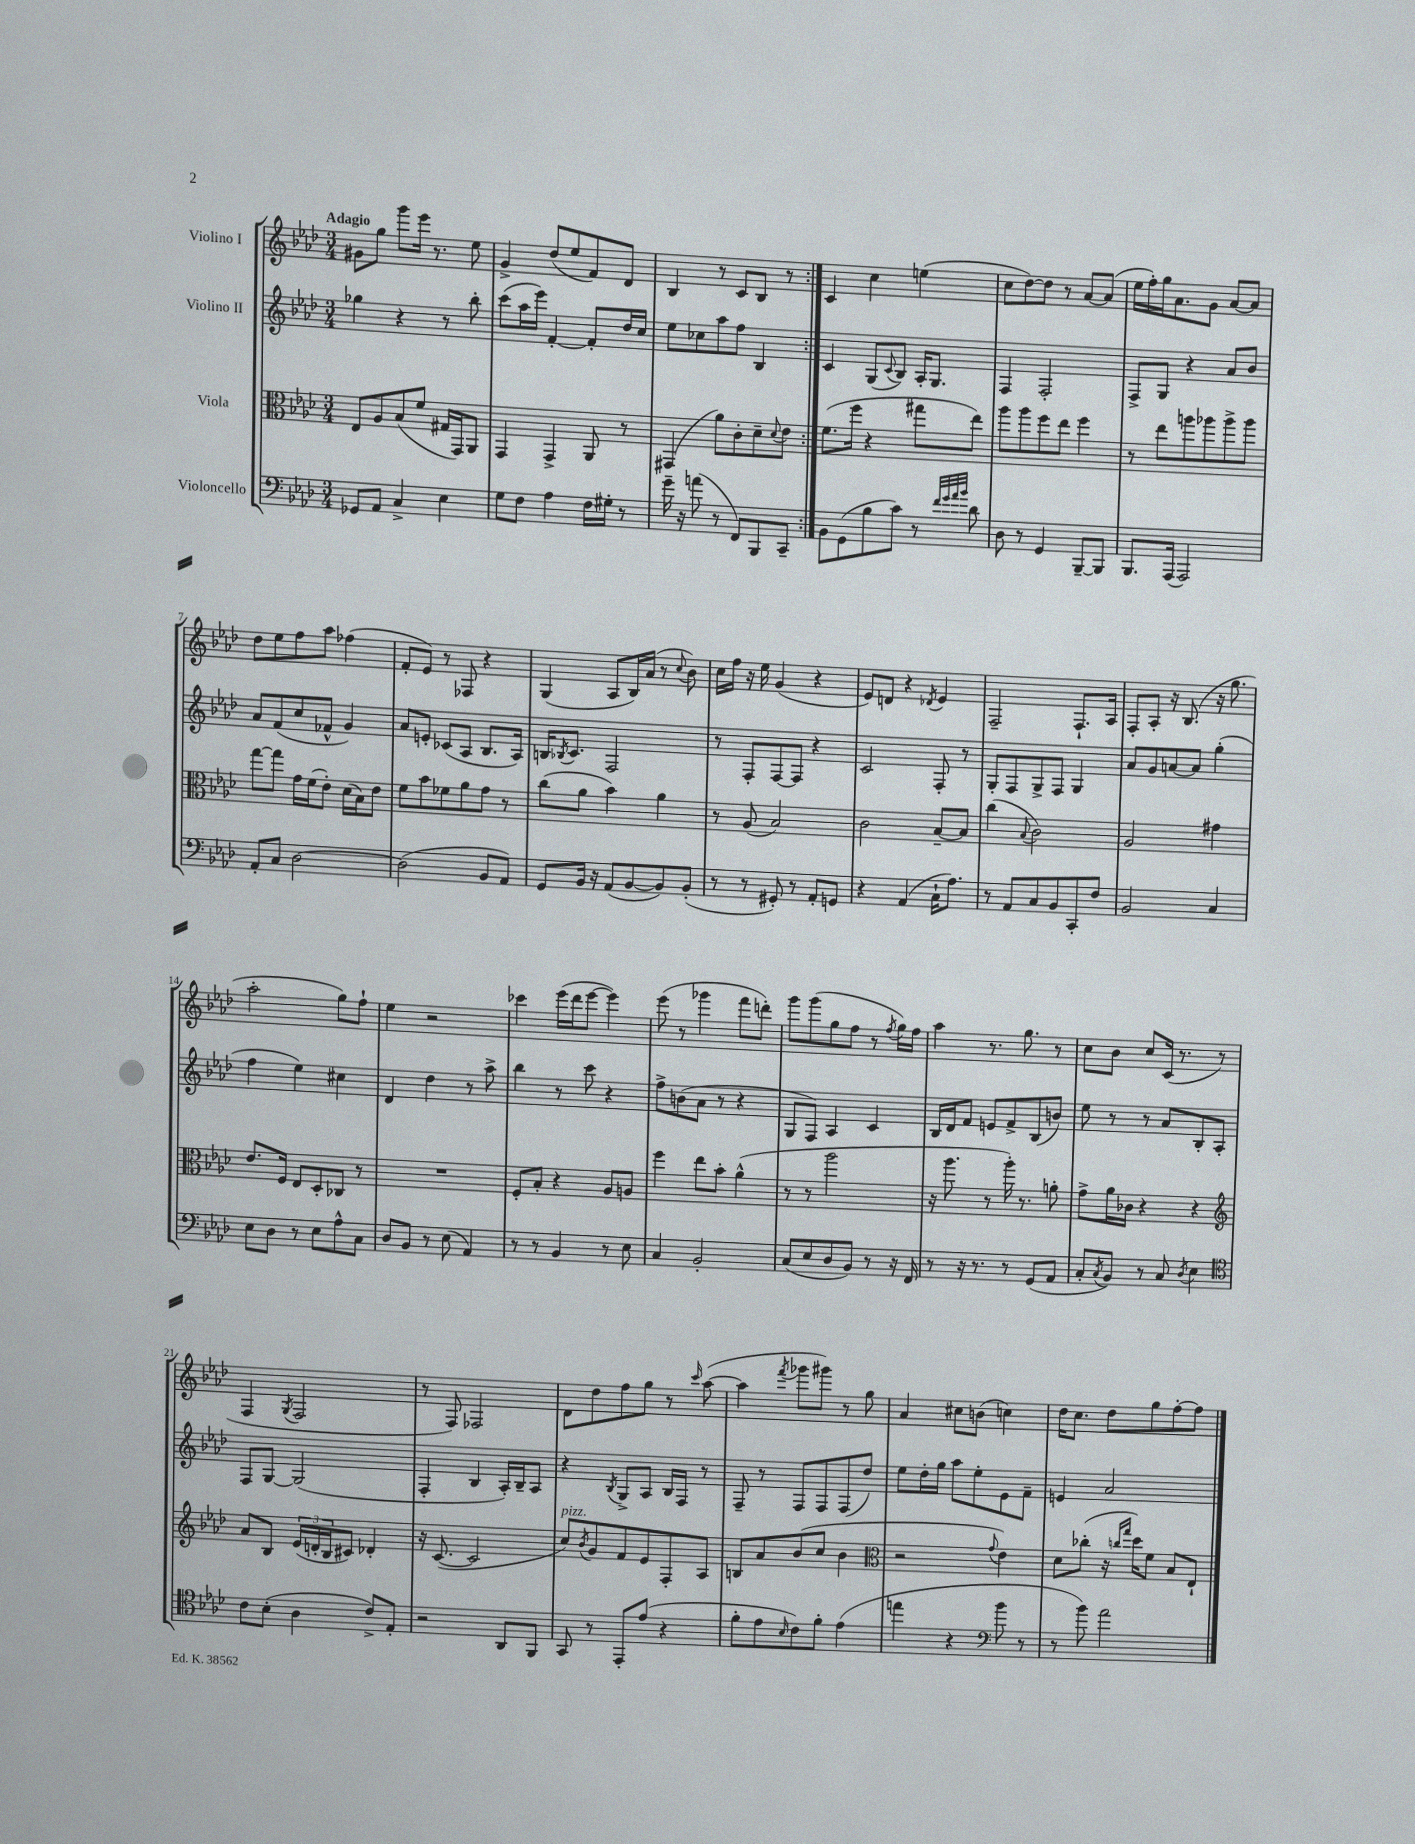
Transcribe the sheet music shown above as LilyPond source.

<<
\new StaffGroup <<
\new Staff = "s0" \with { instrumentName = "Violino I" } {
    \clef treble \key aes \major \numericTimeSignature \time 3/4 \tempo "Adagio"
    \repeat volta 2 { gis'8 g''8 g'''8 ees'''16 r8. ees''8 |
    g'4-> des''8( ees''8 f'8) des'8 |
    bes4 r8 c'8 bes8 r8 | }
    c'4 c''4 e''4( |
    c''8 des''8~) des''8 r8 aes'8~ aes'8( |
    ees''16 f''16-.) g''16 aes'8. g'8 aes'8~ aes'8 |
    des''8 ees''8 f''8 aes''8 fes''4( |
    f'8-. ees'8) r8 fes8 r4 |
    g4( aes8 bes16) aes'16( r8 \appoggiatura { c''8 } bes'8) |
    c''16 f''16 r16 ees''16 g'4( r4 |
    ees'8) d'8 r4 \acciaccatura { des'8 } ees'4 |
    f2-- f8.-! aes16 |
    f8-. aes8-. r16 bes8.( r16 g''8. |
    aes''2-. g''8) f''8-! |
    ees''4 r2 |
    ces'''4 ees'''16( des'''16 ees'''8~ ees'''4) |
    ees'''8( r8 ges'''4 f'''8 d'''8-.) |
    g'''8 g'''8( g''8 f''8 r8 \acciaccatura { f''8 } g''16) f''16 |
    aes''4 r8. g''8. r8 |
    c''8 bes'8 c''8 c'16( r8. r8 |
    f4 \acciaccatura { g8 } f2 |
    r8 f8) fes2 |
    des'8 des''8 f''8 g''8 r8 \grace { c'''16 } aes''8~( |
    aes''4 \acciaccatura { f'''8 } ges'''8 gis'''8) r8 g''8 |
    aes'4 cis''8 b'8( c''4) |
    des''16 c''8. des''8 g''8 f''8~-. f''8 \bar "|." |
}
\new Staff = "s1" \with { instrumentName = "Violino II" } {
    \clef treble \key aes \major \numericTimeSignature \time 3/4
    \repeat volta 2 { ges''4 r4 r8 bes''8-. |
    c'''8( aes''16 ees'''16) f'4~-. f'8-. des''16 c''16 |
    ees''8 ces''8 aes''8 f''8 bes4 | }
    c'4 g8( \appoggiatura { c'8 } bes8) aes16-. g8. |
    f4 f2-. |
    f8-> g8 r4 aes'8 bes'8 |
    aes'8 f'8( c''8 fes'8-^ g'4) |
    aes'8 e'8-. ces'8( aes8 bes8. aes16) |
    b16 \acciaccatura { bes8 } c'8. f2 |
    r8 f8-. f8~ f8 r4 |
    c'2 f8-. r8 |
    g8-. f8 g8-> f8 g4 |
    aes'8 g'8 a'8~ a'8 g''4-.( |
    f''4 ees''4) cis''4 |
    des'4 des''4 r8 aes''8-> |
    bes''4 r8 c'''8 r4 |
    f''8-> b'8( aes'8 r8 r4 |
    g8 f8) aes4 c'4 |
    bes16 des'16 f'8 e'8 f'8-> bes8( b'8) |
    ees''8 r8 r8 aes'8 bes8-. aes8-. |
    f8 g8~ g2( |
    f4-. bes4 aes16-.) bes16-- aes8 |
    r4 \acciaccatura { bes8 } g8-> aes8 bes16 f16 r8 |
    f8-- r8 f8 f8 f8( des''8) |
    ees''8 des''16-. g''16 aes''8 ees''8-. ees'8 f'8-- |
    e'4 aes'2 \bar "|." |
}
\new Staff = "s2" \with { instrumentName = "Viola" } {
    \clef alto \key aes \major \numericTimeSignature \time 3/4
    \repeat volta 2 { ees8 aes8 bes8( f'8 gis16 g,16) aes,8 |
    g,4 g,4-> aes,8 r8 |
    gis,4( aes'8) c'8-. des'8-- \appoggiatura { des'8 } ees'8 | }
    f'8.( f''16 r4 gis''8 ees''8) |
    aes''8 aes''8 f''8 ees''8 f''4 |
    r8 ees''8 a''8 aes''8 aes''8-> aes''8 |
    g''8~ g''8 g'16 f'16( ees'8-.) des'16( bes16) ees'8 |
    f'8 bes'8 fes'8 aes'8 g'8 r8 |
    c''8( aes'8 bes'4) aes'4 |
    r8 aes8( bes2) |
    c'2 bes8~-- bes8 |
    c''4( \appoggiatura { bes8 } c'2) |
    aes2 gis'4 |
    ees'8. f16 ees8 des8-. ces8 r8 |
    R2. |
    f8-. bes8-. r4 aes8 a8 |
    f''4 ees''8 bes'8-. aes'4-^( |
    r8 r8 aes''2 |
    r16 aes''8. r8 aes''16-.) r8. a'8-. |
    g'8-> aes'16 ces'16 r4 r4 |
    \clef treble aes'8 bes8 \tuplet 3/2 { ees'16( d'16-. bes16 } cis'8) des'4-. |
    r16 c'8.~( c'2 |
    c''8^\markup { \italic "pizz." }) \acciaccatura { bes'8 } g'8 f'8 ees'8 f8-. aes8 |
    b8 aes'8 bes'8( c''8 bes'4 |
    \clef alto r2 \appoggiatura { g'8 } ees'4) |
    des'8 ces''8-.( r16 \grace { c''16 g''16 } des''16) f'8 bes8 ees8-! \bar "|." |
}
\new Staff = "s3" \with { instrumentName = "Violoncello" } {
    \clef bass \key aes \major \numericTimeSignature \time 3/4
    \repeat volta 2 { ges,8 aes,8 c4-> ees4 |
    g8 f8 aes4 f16 gis16-. r8 |
    g'16-- r16 a'8( r8 f,8) bes,,8 c,8-- | }
    bes,8 g,8( bes8 c'8) r8 \grace { f'32 g'32 aes'32 bes'32 } des'8 |
    des8 r8 g,4 bes,,8~-- bes,,8 |
    bes,,8. aes,,16( aes,,2) |
    aes,8-. c8 des2~ |
    des2( bes,8 aes,8) |
    g,8 bes,16 r16 aes,8( bes,8~ bes,8) bes,8-.( |
    r8 r8 gis,8-.) r8 aes,8-. g,8 |
    r4 aes,4( c16-! aes8.) |
    r8 aes,8 c8 bes,8 c,8-. f8 |
    bes,2 c4 |
    ees8 des8 r8 ees8 aes8-^ c8 |
    des8 bes,8 r8 ees8( aes,4) |
    r8 r8 bes,4 r8 ees8 |
    c4 bes,2-. |
    c8( ees8 des8 bes,8) r8 r16 f,16 |
    r8 r16 r8. r8 g,8( aes,8 |
    c8-. \acciaccatura { c8 } bes,8) r8 c8 \acciaccatura { des8 } ees4 |
    \clef tenor c'8 bes8-.( aes4 c'8->) ees8-. |
    r2 aes,8 f,8 |
    g,8 r8 ees,8-. ees'8( r4 |
    f'8-. ees'8 \grace { bes16 } c'8) f'8-. ees'4( |
    e''4 r4 \clef bass bes'8 r8 |
    r8 bes'8) aes'2 \bar "|." |
}
>>
>>
